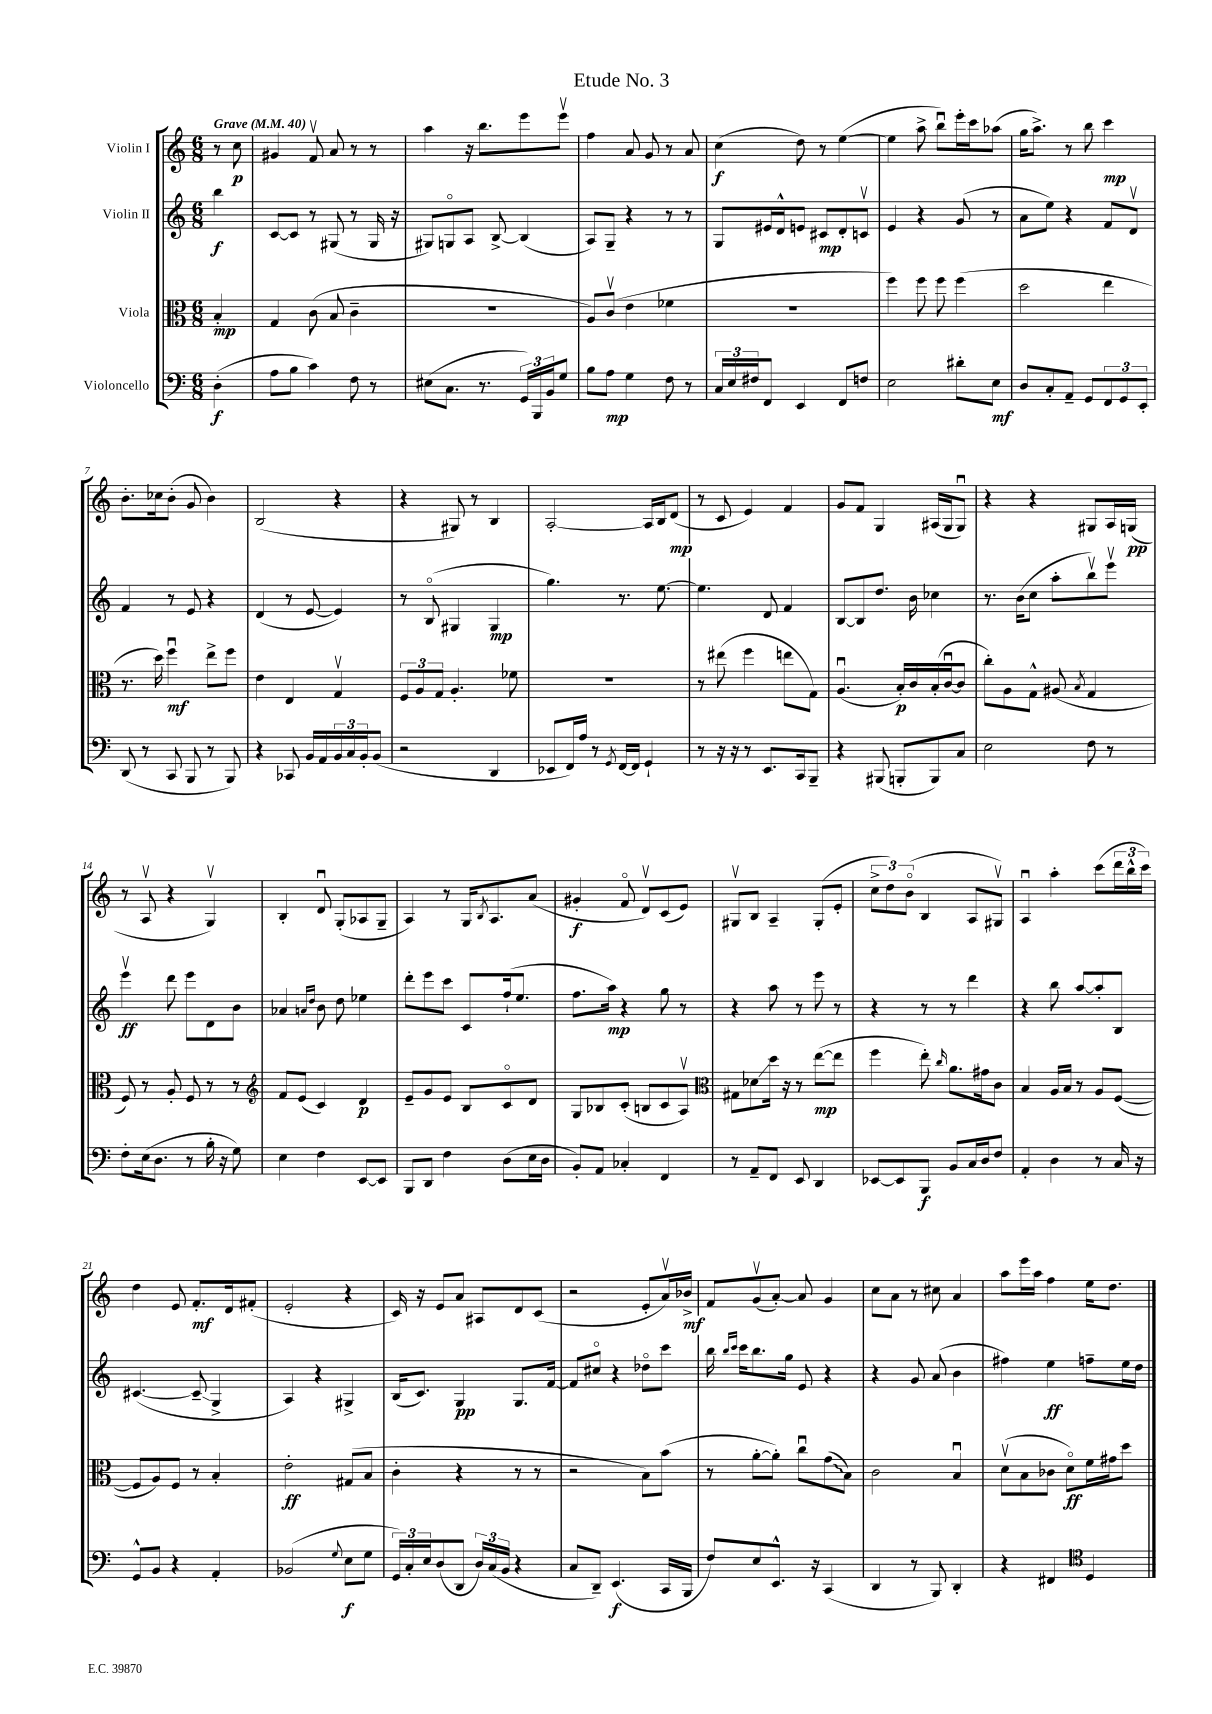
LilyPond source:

\header { title = "Etude No. 3" }
<<
\new StaffGroup <<
\new Staff = "s0" \with { instrumentName = "Violin I" } {
    \clef treble \key c \major \numericTimeSignature \time 6/8 \partial 4 \tempo "Grave" 4 = 40
    r8 c''8\p |
    gis'4 f'8\upbow a'8 r8 r8 |
    a''4 r16 b''8. e'''8 e'''8\upbow |
    f''4 a'8 g'8 r8 a'8 |
    c''4\f( d''8) r8 e''4~( |
    e''4 a''8-> b''8\downbow) e'''16-. c'''16 aes''8( |
    g''16 a''8.->) r8 b''8 c'''4\mp |
    b'8.-. ces''16 b'8-.( g'8 b'4) |
    b2( r4 |
    r4 gis8) r8 b4 |
    a2~-. a16 b16 d'8\mp( |
    r8 c'8 e'4) f'4 |
    g'8 f'8 g4 ais16( g16 g8\downbow) |
    r4 r4 gis8 a16 g16\pp( |
    r8 a8\upbow r4 g4\upbow) |
    b4-. d'8\downbow g8-.( aes8 g8-- |
    a4) r8 g16 \acciaccatura { b8 } a8. a'8( |
    gis'4-.\f f'8\flageolet d'8\upbow) c'8( e'8) |
    gis8\upbow b8 a4-- gis8-.( e'8-. |
    \tuplet 3/2 { c''8-> d''8) b'8\flageolet( } b4 a8 gis8\upbow) |
    a4\downbow a''4-. c'''8( \tuplet 3/2 { d'''16 b''16-^ c'''16) } |
    d''4 e'8 f'8.-.\mf d'16 fis'8-.( |
    e'2-. r4 |
    c'16) r16 e'8 a'8 ais8 d'8 c'8( |
    r2 e'8-. a'16\upbow) bes'16->\mf |
    f'8 g'8\upbow( a'8~-.) a'8 g'4 |
    c''8 a'8 r8 cis''8 a'4 |
    a''8 e'''16 a''16 f''4 e''16 d''8. \bar "|." |
}
\new Staff = "s1" \with { instrumentName = "Violin II" } {
    \clef treble \key c \major \numericTimeSignature \time 6/8 \partial 4
    b''4\f |
    c'8~ c'8 r8 gis8( r8 gis16 r16 |
    gis8) g8\flageolet a8 b8~-> b4( |
    a8) g8-- r4 r8 r8 |
    g8 eis'16 d'16-^ e'8 cis'8\mp d'8-. c'8\upbow |
    e'4 r4 g'8( r8 |
    a'8 e''8) r4 f'8 d'8\upbow |
    f'4 r8 e'8 r4 |
    d'4( r8 e'8~ e'4) |
    r8 b8\flageolet( gis4 gis4\mp |
    g''4.) r8. e''8.~ |
    e''4. d'8 f'4 |
    b8~ b8 d''8. b'16 ces''4 |
    r8. b'16( c''8 a''8-. b''8\upbow) e'''8\upbow |
    e'''4\upbow\ff d'''8 e'''8 d'8 b'8 |
    aes'4 \grace { a'16 d''16 } b'8 d''8 ees''4 |
    d'''8-. e'''8 c'''8 c'8 f''16-!( e''8. |
    f''8. a''16\mp) r4 g''8 r8 |
    r4 a''8 r8 e'''8 r8 |
    r4 r8 r8 d'''4 |
    r4 b''8 a''8~ a''8-. b8 |
    cis'4.~( cis'8--\glissando g4-> |
    a4) r4 gis4-> |
    b16( c'8.) g4\pp g8. f'16~ |
    f'8 cis''8\flageolet r4 des''8\flageolet c'''8 |
    b''16 \grace { b''16 c'''16 } c'''16 b''8. g''16 e'8 r4 |
    r4 g'8 a'8( b'4 |
    fis''4) e''4\ff f''8-- e''16 d''16 \bar "|." |
}
\new Staff = "s2" \with { instrumentName = "Viola" } {
    \clef alto \key c \major \numericTimeSignature \time 6/8 \partial 4
    b4-.\mp |
    g4 c'8( b8 c'4-- |
    R2. |
    a8) c'8\upbow( e'4 fes'4 |
    R2. |
    f''4) f''8 f''8 f''4( |
    d''2 e''4 |
    r8. d''16) f''4\downbow\mf e''8-> f''8 |
    e'4 e4 g4\upbow |
    \tuplet 3/2 { f8 a8 g8 } a4.-. fes'8 |
    R2. |
    r8 eis''8( f''4 e''8 g8) |
    a4.\downbow( b16-.\p) c'16 b16-.( c'16~\downbow c'8 |
    c''8-.) a8 g8-^ ais8( \acciaccatura { b8 } g4 |
    f8) r8 a8-. f8 r8 r8 |
    \clef treble f'8 e'8( c'4) d'4\p |
    e'8-- g'8 e'8 b8 c'8\flageolet d'8 |
    g8 bes8 c'8-.( b8 c'8 a8\upbow) |
    \clef alto gis8 des'8\glissando d''16 r16 r8 e''8~\mp( e''8 |
    f''4 e''8-.) \grace { c''16 } a'8. gis'16 c'8 |
    b4 a16 b16 r8 a8 f8~( |
    f8 a8) f8 r8 b4-. |
    e'2-.\ff gis8( b8 |
    c'4-. r4 r8 r8 |
    r2 b8) b'8( |
    r8 a'8~-. a'8-.) c''8\downbow \once \override Glissando.style = #'zigzag g'8\glissando( b8) |
    c'2 b4\downbow |
    d'8\upbow( b8 ces'8 d'8\flageolet\ff) f'16 gis'16 d''8 \bar "|." |
}
\new Staff = "s3" \with { instrumentName = "Violoncello" } {
    \clef bass \key c \major \numericTimeSignature \time 6/8 \partial 4
    d4-.\f( |
    a8 b8 c'4) f8 r8 |
    eis8( c8. r8. \tuplet 3/2 { g,16) b,,16 b,16 } g8 |
    b8 a8\mp g4 f8 r8 |
    \tuplet 3/2 { c16 e16 fis16 } f,8 e,4 f,8 f8 |
    e2 dis'8-. e8\mf |
    d8 c8-. a,8-- g,8 \tuplet 3/2 { f,8 g,8 e,8-. } |
    d,8( r8 c,8 b,,8 r8 b,,8) |
    r4 ces,8 b,16 a,16 \tuplet 3/2 { b,16 c16 b,16-. } b,8( |
    r2 d,4 |
    ees,8 f,16) a16 r8 \acciaccatura { g,8 } f,16~ f,16 g,4-! |
    r8 r16 r16 r8 e,8. c,16 b,,8-- |
    r4 bis,,8( b,,8-. b,,8) c8 |
    e2 f8 r8 |
    f8-. e16( d8. r8 b16-. r16 g8) |
    e4 f4 e,8~ e,8 |
    b,,8 d,8 f4 d8( e16 d16 |
    b,8-.) a,8 ces4-. f,4 |
    r8 a,8-- f,8 e,8 d,4 |
    ees,8~ ees,8 b,,8\f b,8 c16 d16 f8 |
    a,4-. d4 r8 c16 r16 |
    g,8-^ b,8 r4 a,4-. |
    bes,2( \appoggiatura { g8 } e8\f g8 |
    \tuplet 3/2 { g,16) c16-. e16 } d8( d,8 \tuplet 3/2 { d16) c16( b,16 } r4 |
    c8 d,8--) e,4.\f( c,16 b,,16 |
    f8) e8 e,8.-^ r16 c,4( |
    d,4 r8 b,,8) d,4-. |
    r4 fis,4 \clef tenor d4 \bar "|." |
}
>>
>>
